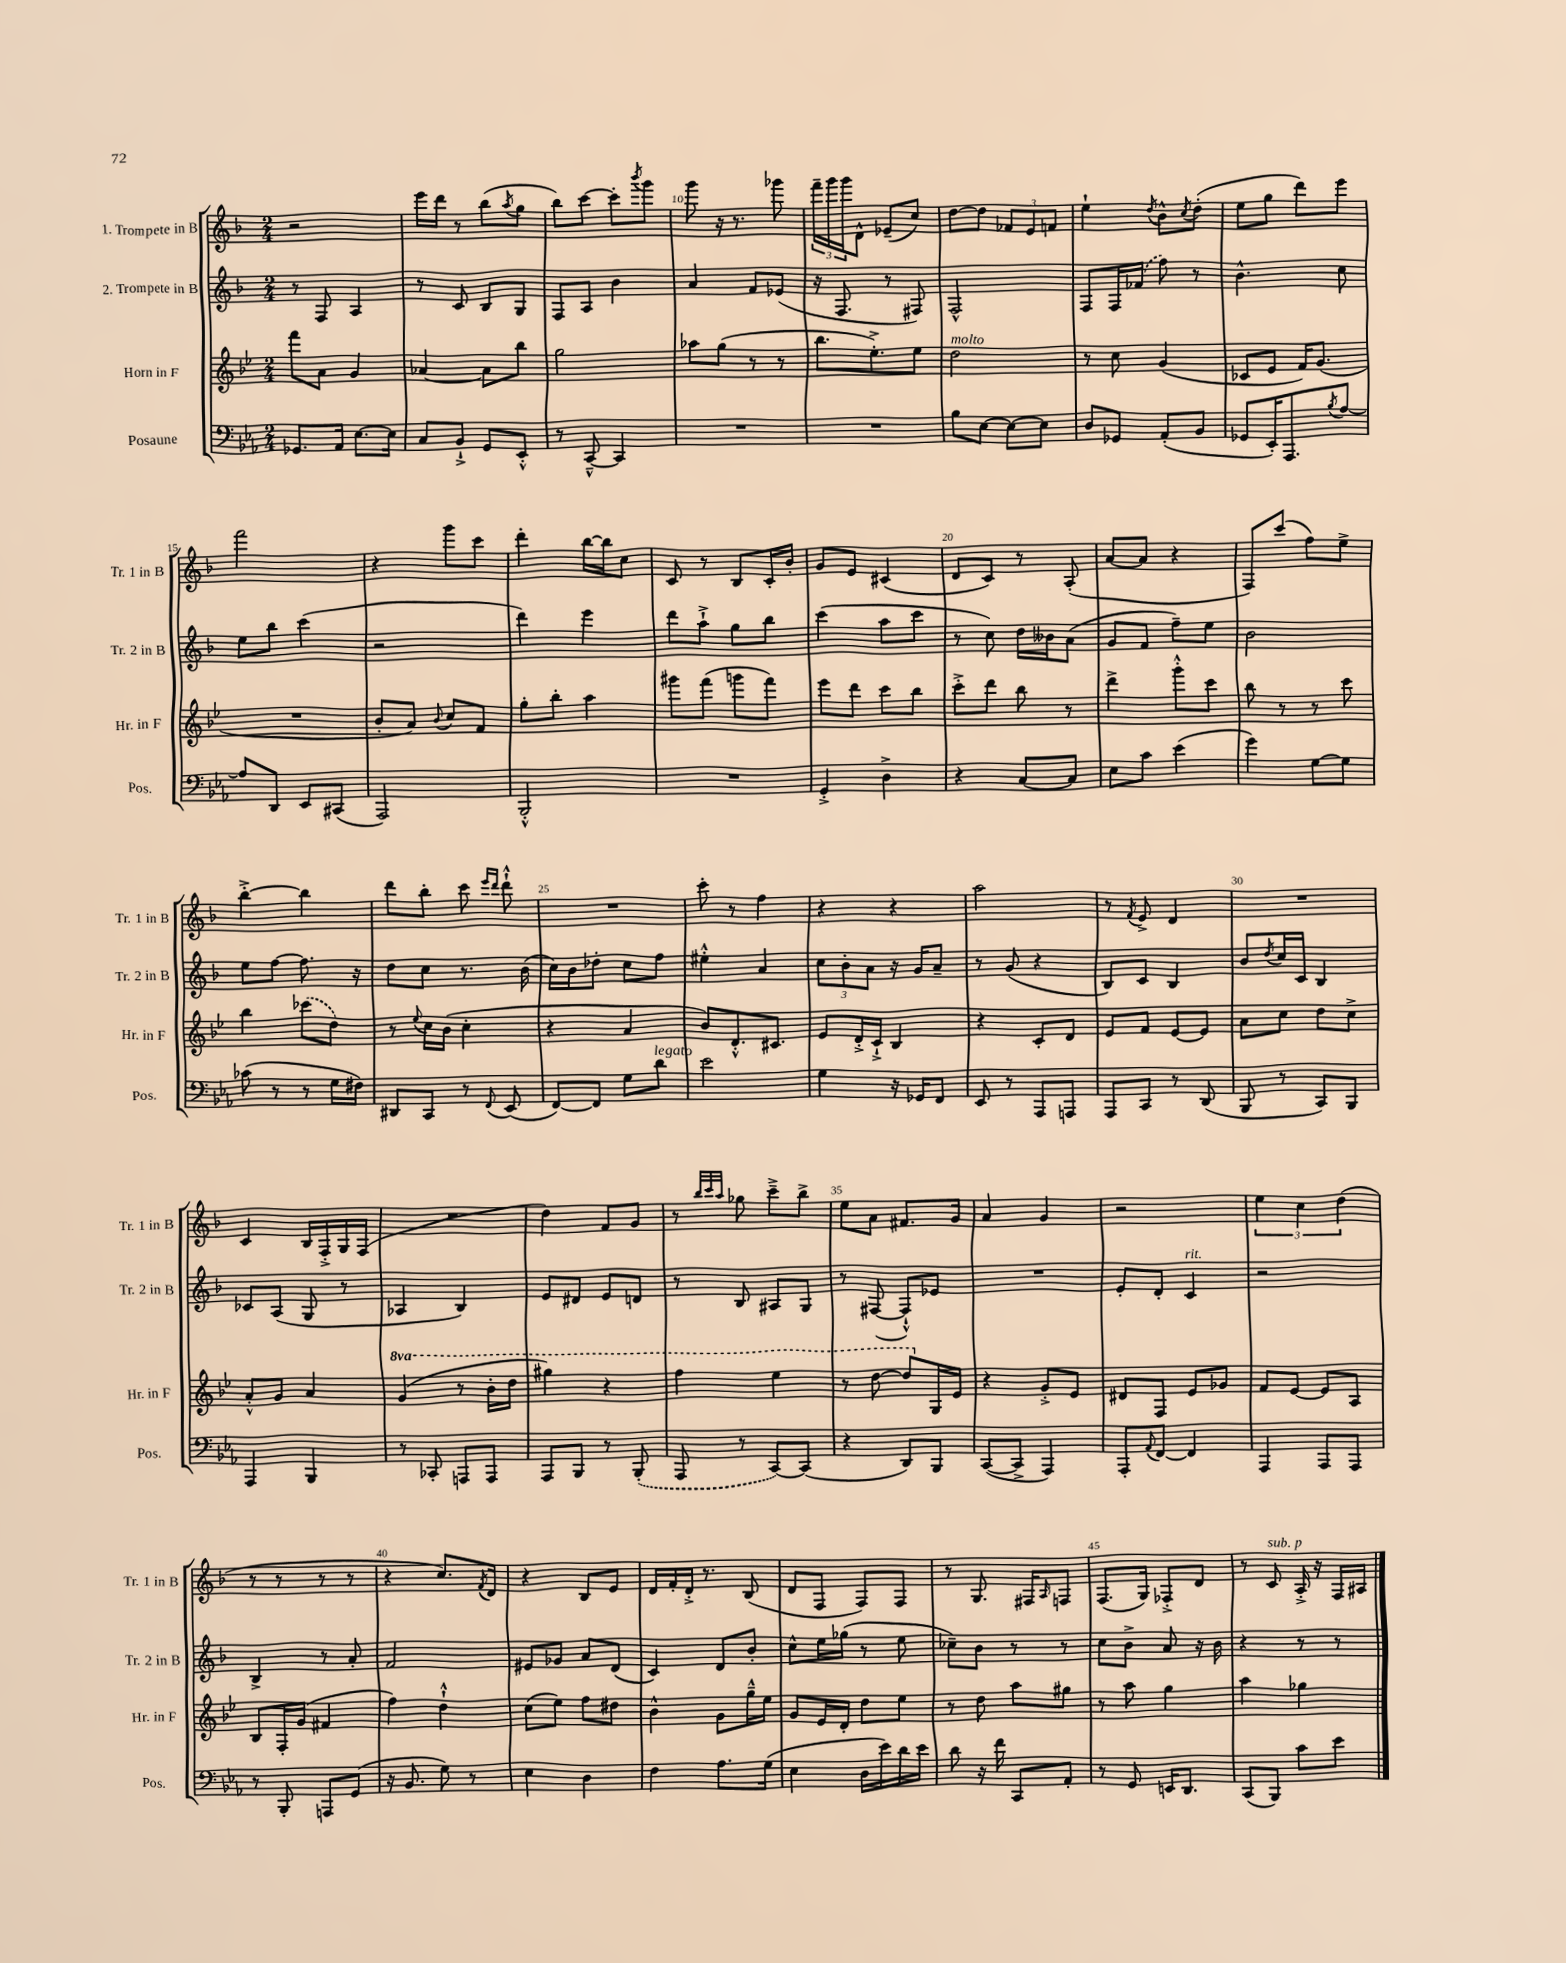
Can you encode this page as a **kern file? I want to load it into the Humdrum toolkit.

**kern	**kern	**kern	**kern
*staff4	*staff3	*staff2	*staff1
*clefF4	*clefG2	*clefG2	*clefG2
*k[b-e-a-]	*k[b-e-]	*k[b-]	*k[b-]
*M2/4	*M2/4	*M2/4	*M2/4
8.GG-/L	8fff\L	8r	2r
.	8a\J	8F/	.
16AA-/Jk	.	.	.
[8.E-\L	4g/	4A/	.
16E-\]Jk	.	.	.
=	=	=	=
8C/L	[4a-/	8r	16eee\LL
.	.	.	16ddd\JJ
8BB-`^/J	.	8c/	8r
8GG/L	8a-\]L	8B-/L	(8bb-\L
.	.	.	8qaa/
8EE-'^^/J	8bb-\J	8G/J	8gg\J
=	=	=	=
8r	2gg\	8F/L	8bb-\L)
[8CC~^^/	.	8A/J	[8ccc\J
4CC/]	.	4b-\	8ccc'\]L
.	.	.	8qbbb-/
.	.	.	8ggg\J
=	=	=	=
2r	8aa-\L	4a/	8ggg\
.	(8gg\J	.	16r
.	.	.	8.r
.	8r	8f/L	.
.	8r	(8e-/J	8ggg-\
=	=	=	=
2r	8.bb-\L	16r	24fff~\LL
.	.	.	24ggg\
.	.	8.F/	.
.	.	.	24ggg\J
.	.	.	8d^^\J
.	8.ee-'^\)	.	.
.	.	8r	(8e-~/L
.	8ee-\J	8F#/)	8cc/J)
=	=	=	=
8B-\L	2dd\	2F^^/	[8dd\L
[8E-\J	.	.	8dd\]J
8E-\_L	.	.	12f-/L
.	.	.	12e/
8E-\]J	.	.	.
.	.	.	12f/J
=	=	=	=
8D/L	8r	8F/L	4ee`\
8GG-/J	8cc\	16F/L	.
.	.	(16f-/JJ	.
.	.	.	8qdd/
(8AA-'/L	(4g/	8ff\)	8b-^^\L
.	.	.	8qcc/
8BB-/J	.	8r	(8dd'\J
=	=	=	=
8GG-/L	8c-/L	4.b-^^\	8ee\L
16EE-'/K)	8e-/J	.	8gg\J
8.AAA-/	.	.	.
.	16f/LK)	.	8ddd\L)
.	(8.g/J	.	.
8qB-/	.	.	.
[8A-/J	.	8cc\	8eee\J
=	=	=	=
8A-/]L	2r	8ee\L	2fff\
8DD/J	.	8bb-\J	.
8EE-/L	.	(4ccc\	.
(8CC#/J	.	.	.
=	=	=	=
2AAA-/)	8b-'/L	2r	4r
.	8a/J)	.	.
.	8qqb-/	.	.
.	8cc/L	.	8ggg\L
.	8f/J	.	8ccc\J
=	=	=	=
2BBB-'^^/	8gg'\L	4ddd\)	4ddd'\
.	8bb-'\J	.	.
.	4aa\	4eee\	[16bb-\LL
.	.	.	16bb-\]J
.	.	.	8cc\J
=	=	=	=
2r	8ggg#\L	8ddd\L	8c/
.	(8fff\J	8aa`^\J	8r
.	8ggg\L	8gg\L	8B-/L
.	8fff\J)	8bb-\J	16c'/L
.	.	.	16b-'/JJ
=	=	=	=
4GG'^/	8eee-\L	(4ccc\	8g/L
.	8ddd\J	.	8e/J
4D^\	8ccc\L	8aa\L	(4c#/
.	8bb-\J	8ccc\J	.
=	=	=	=
4r	8ccc'^\L	8r	8d/L
.	8ddd\J	8cc\)	8c/J)
[8C/L	8bb-\	16dd\LL	8r
.	.	16b--\J	.
8C/]J	8r	(8a\J	(8A'/
=	=	=	=
8E-\L	4ddd^\	8g/L	[8a/L
8c\J	.	8f/J	8a/]J
(4e-\	8ggg'^^\L	8ff~\L)	4r
.	8ccc\J	8ee\J	.
=	=	=	=
4g\)	8bb-\	2b-\	8F/L)
.	8r	.	(8ccc/J
[8G\L	8r	.	8ff\L)
8G\]J	8ccc\	.	8ee^\J
=	=	=	=
(8c-\	4bb-\	8ee\L	[4bb-'^\
8r	.	[8ff\J	.
8r	(8ccc-\L	8.ff\]	4bb-\]
16G\LL	8dd\J)	.	.
16F#\JJ)	.	16r	.
=	=	=	=
8DD#/L	8r	8dd\L	8ddd\L
.	8qqee-/	.	.
8CC/J	16cc\LL	8cc\J	8bb-'\J
.	(16b-\JJ	.	.
8r	4cc'\	8.r	8ccc\
.	.	.	16qqeee/LL
8qqFF/	.	.	16qqddd/JJ
(8EE-/	.	.	8ddd`^^\
.	.	(16b-\	.
=	=	=	=
[8FF/L)	4r	16cc\LL)	2r
.	.	16b-\J	.
8FF/]J	.	8dd-'\J	.
8G\L	4a/	8cc\L	.
8d\J	.	8ff\J	.
=	=	=	=
2e-\	8b-/L)	4ee#'^^\	8ccc'\
.	8.d'^^/	.	8r
.	.	4a/	4ff\
.	8.c#/J	.	.
=	=	=	=
4G\	8e-/L	12cc\L	4r
.	.	12b-'\	.
.	16d'^/L	.	.
.	.	12a\J	.
.	16c`^/JJ	.	.
16r	4B-/	16r	4r
16GG-/LK	.	16g/LK	.
8FF/J	.	8a~/J	.
=	=	=	=
8EE-/	4r	8r	2aa\
8r	.	(8g/	.
8AAA-/L	8c'/L	4r	.
8AAA/J	8d/J	.	.
=	=	=	=
8AAA-/L	8e-/L	8B-/L)	8r
.	.	.	8qf/
8CC/J	8f/J	8c/J	8e^/
8r	[8e-/L	4B-/	4d/
(8DD/	8e-/]J	.	.
=	=	=	=
8BBB-/	8a\L	8b-/L	2r
.	.	8qdd/	.
8r	8cc\J	16cc/L	.
.	.	16c/JJ	.
8CC/L)	8dd\L	4B-/	.
8BBB-/J	8cc^\J	.	.
=	=	=	=
4AAA-/	8a'^^/L	8c-/L	4c/
.	8g/J	(8A/J	.
4BBB-/	4a/	8G/	16B-/LL
.	.	.	16F'^/
.	.	8r	16G/
.	.	.	(16F/JJ
=	=	=	=
8r	(4gg/	4A-/	2r
8CC-'/	.	.	.
8AAA/L	8r	4B-/)	.
8AAA/J	16bb-'\LL	.	.
.	16ddd\JJ	.	.
=	=	=	=
8AAA-/L	4ggg#\)	8e/L	4dd\)
8BBB-/J	.	8d#/J	.
8r	4r	8e/L	8f/L
(8BBB-'/	.	8d/J	8g/J
=	=	=	=
8AAA-/	4fff\	8r	8r
.	.	.	32qqbb-/LLL
.	.	.	32qqccc/
.	.	.	32qqaa/JJJ
8r	.	8B-/	8gg-\
[8CC/L)	4eee-\	8A#/L	8ccc~^\L
(8CC/]J	.	8G/J	8bb-^\J
=	=	=	=
4r	8r	8r	8ee\L
.	[8ddd\	([8F#/	8a\J
8DD/L)	8ddd/]L	8F#`^^/]L)	8.f#/L
8BBB-/J	16G/L	8e-/J	.
.	16e-/JJ	.	16g/Jk
=	=	=	=
([8CC/L	4r	2r	4a/
8CC^/]J	.	.	.
4AAA-/)	8g'^/L	.	4g/
.	8e-/J	.	.
=	=	=	=
8AAA-'/L	8d#/L	8e'/L	2r
8qqAA-/	.	.	.
[8FF/J	8F/J	8d'/J	.
4FF/]	8e-/L	4c/	.
.	8g-/J	.	.
=	=	=	=
4AAA-/	8f/L	2r	6ee\
.	[8e-/J	.	.
.	.	.	6cc\
8AAA-/L	8e-/]L	.	.
.	.	.	(6dd\
8AAA-/J	8A/J	.	.
=	=	=	=
8r	8B-/L	4B-^/	8r
8BBB-'/	16F'/L	.	8r
.	(16g/JJ	.	.
8AAA/L	4f#/	8r	8r
(8GG/J	.	8a'/	8r
=	=	=	=
16r	4ff\)	2f/	4r
8.BB-/	.	.	.
8G\)	4dd`^^\	.	8.cc/L)
8r	.	.	.
.	.	.	8qf/
.	.	.	16d/Jk
=	=	=	=
4E-\	(8cc\L	8e#/L	4r
.	8ee-\J)	8g-/J	.
4D\	8ff\L	8a/L	8B-/L
.	8dd#\J	(8d/J	8e/J
=	=	=	=
4F\	4b-^^\	4c/)	16d/LL
.	.	.	16f'/
.	.	.	16d'^/JJ
.	.	.	8.r
8.A-\L	8g\L	8d/L	.
.	16gg~^^\L	8b-'/J	(8B-/
(16G\Jk	16ee-\JJ	.	.
=	=	=	=
4E-\	8g/L	8cc^^\L	8d/L
.	16e-/L	16ee\L	8F/J
.	16d'/JJ	(16gg-\JJ	.
16D\LL	8dd\L	8r	8F/L)
16e-\)	.	.	.
16d\	8ee-\J	8ee\	8F/J
16e-\JJ	.	.	.
=	=	=	=
8d\	8r	8cc-~\L)	8r
16r	8dd\	8b-\J	8.G/
16f\	.	.	.
8CC/L	8aa\L	8r	.
.	.	.	16F#/LK
.	.	.	16qqA/
8AA-'/J	8gg#\J	8r	8F/J
=	=	=	=
8r	8r	8cc\L	(8.F/L
8GG/	8aa\	8b-^\J	.
.	.	.	16G/Jk)
16EE/LK	4gg\	8a/	8F-'^/L
8.DD/J	.	.	.
.	.	16r	8d/J
.	.	16b-\	.
=	=	=	=
(8CC/L	4aa\	4r	8r
8BBB-/J)	.	.	8c/
8c\L	4gg-\	8r	16A'^/
.	.	.	16r
8e-\J	.	8r	16F/LL
.	.	.	16A#/JJ
==	==	==	==
*-	*-	*-	*-
